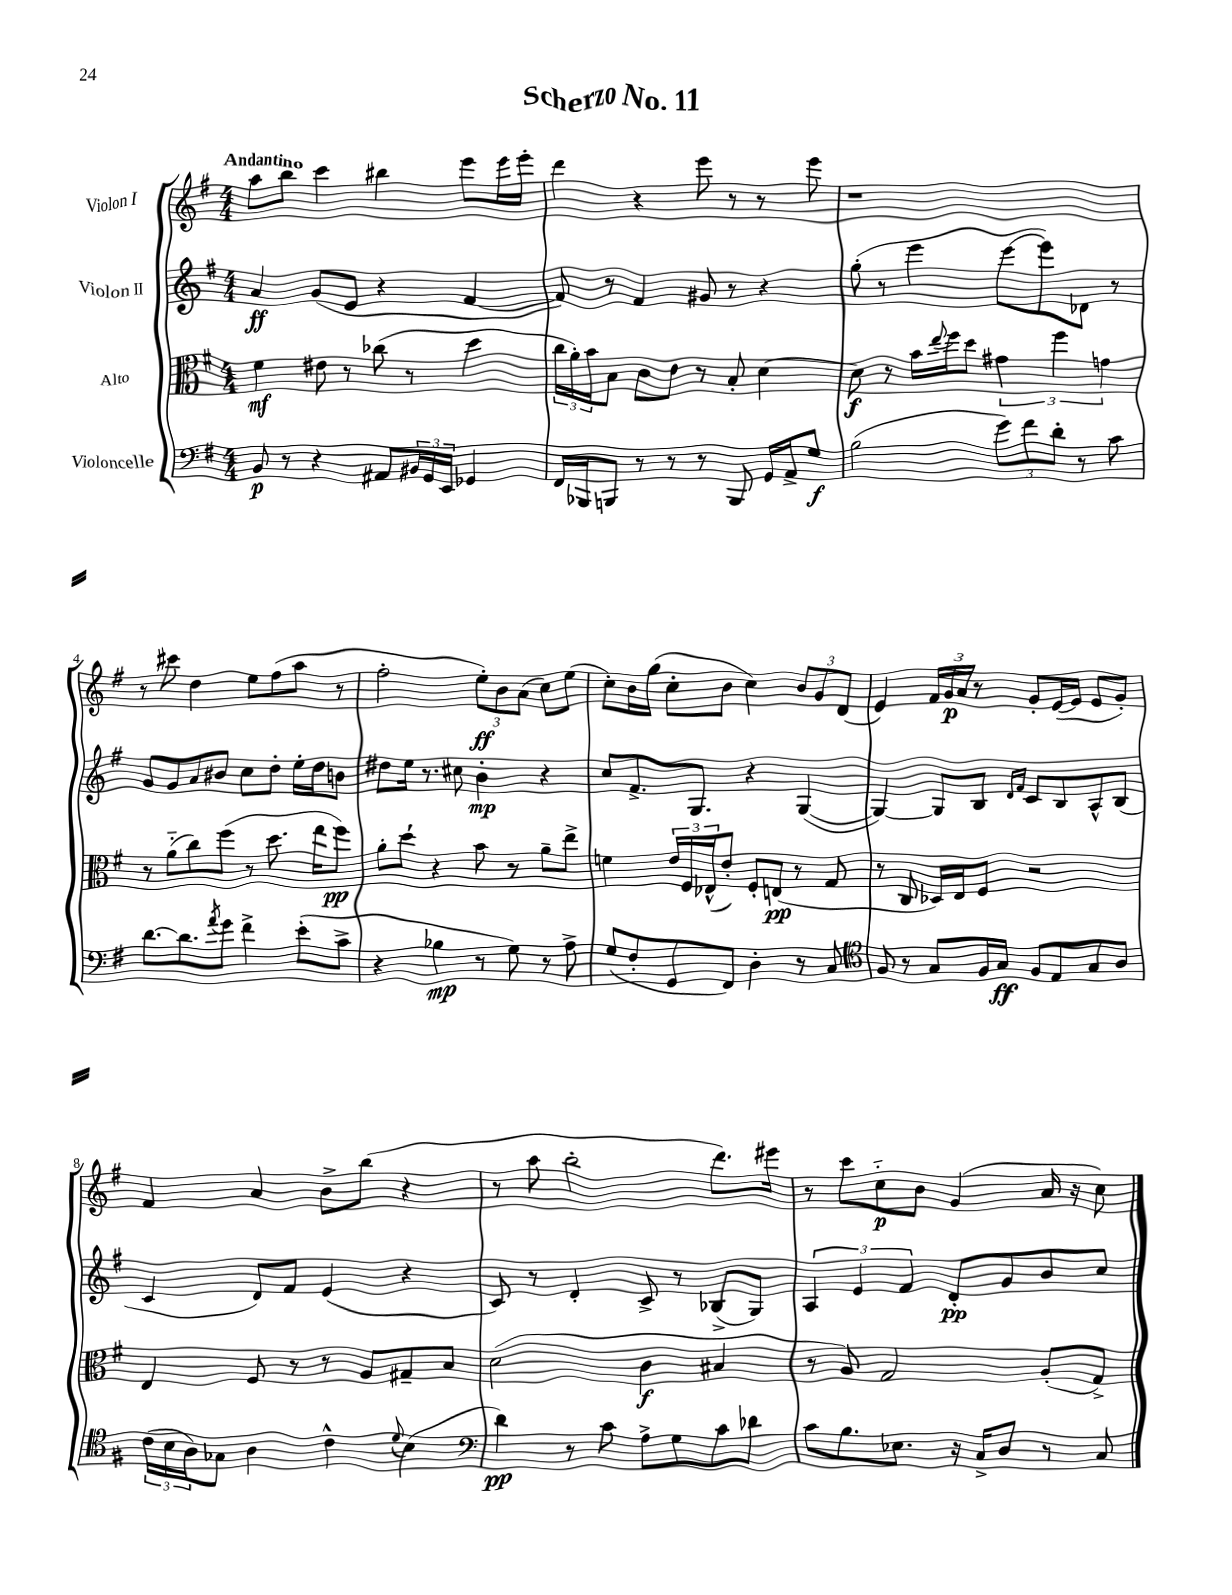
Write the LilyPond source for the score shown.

\header { title = "Scherzo No. 11" }
<<
\new StaffGroup <<
\new Staff = "s0" \with { instrumentName = "Violon I" } {
    \clef treble \key g \major \numericTimeSignature \time 4/4 \tempo "Andantino"
    a''8 b''8 c'''4 bis''4 e'''8 e'''16 e'''16-. |
    d'''4 r4 e'''8 r8 r8 e'''8 |
    r1 |
    r8 cis'''8 d''4 e''8 fis''8( a''8 r8 |
    fis''2-. \tuplet 3/2 { e''8-.\ff) b'8 a'8( } c''8) e''8( |
    c''8-.) b'16 g''16( c''8-. b'8 c''4) \tuplet 3/2 { b'8 g'8 d'8( } |
    e'4) \tuplet 3/2 { fis'16 g'16\p a'16 } r8 g'8-. e'16~( e'16 e'8 g'8-.) |
    fis'4 a'4 b'8-> b''8( r4 |
    r8 a''8 b''2-. d'''8.) eis'''16 |
    r8 c'''8 c''8-_\p b'8 g'4( a'16 r16 c''8) \bar "|." |
}
\new Staff = "s1" \with { instrumentName = "Violon II" } {
    \clef treble \key g \major \numericTimeSignature \time 4/4
    a'4\ff g'8( e'8 r4 fis'4~ |
    fis'8) r8 fis'4 gis'8 r8 r4 |
    g''8-.( r8 e'''4 e'''8~ e'''8) des'8 r8 |
    g'8 g'8 a'8 bis'8 c''8 d''8-. e''16-. d''16 b'8 |
    dis''8 e''16 r8. cis''8 b'4-.\mp r4 |
    c''8 fis'8.-> g8. r4 g4~( |
    g4~) g8 b8 \grace { d'16 fis'16 } c'8 b8 a8-^ b8( |
    c'4 d'8) fis'8 e'4( r4 |
    c'8) r8 d'4-. c'8-> r8 bes8->( g8) |
    \tuplet 3/2 { a4 e'4 fis'4 } d'8-.\pp g'8 b'8 c''8 \bar "|." |
}
\new Staff = "s2" \with { instrumentName = "Alto" } {
    \clef alto \key g \major \numericTimeSignature \time 4/4
    fis'4\mf eis'8 r8 ces''8( r8 d''4 |
    \tuplet 3/2 { c''16 a'16-.) b'16 } b8 c'8 e'8 r8 b8-. d'4~ |
    d'8\f r8 b'16 \appoggiatura { e''8 } fis''16 d''8 \tuplet 3/2 { gis'4 fis''4 g'4 } |
    r8 a'8-_( c''8) fis''8( r8 d''8. e''16 fis''8\pp) |
    a'8-. d''8-! r4 b'8 r8 a'8-- e''8-> |
    f'4 \tuplet 3/2 { e'16 fis16 ees16-^( } e'8-.) fis8-. e8\pp( r8 g8 |
    r8 c8 des16) e16 fis8 r2 |
    e4 fis8 r8 r8 a8 gis8-- b8 |
    d'2( c'4\f bis4 |
    r8 a8) g2 a8-.( g8->) \bar "|." |
}
\new Staff = "s3" \with { instrumentName = "Violoncelle" } {
    \clef bass \key g \major \numericTimeSignature \time 4/4
    b,8\p r8 r4 ais,8 \tuplet 3/2 { bis,16 g,16 e,16 } ges,4 |
    fis,16 bes,,16 b,,8 r8 r8 r8 b,,8 g,16 a,16-> g8\f |
    b2( \tuplet 3/2 { g'8) fis'8 d'8-. } r8 c'8 |
    d'8.~ d'8. \acciaccatura { a'8 } g'8 fis'4-> e'8-.( c'8-> |
    r4 bes4\mp r8 g8) r8 a8-> |
    g8( fis8-. g,8 fis,8) d4-. r8 c8 |
    \clef tenor fis8 r8 g8 fis16 g16\ff fis8 e8 g8 a8 |
    \tuplet 3/2 { c'16( b16 a16) } ges8 a4 c'4-^ \appoggiatura { d'8 } b4( |
    \clef bass d'4\pp) r8 c'8 a8-> g8 c'8 des'8 |
    c'8 b8. ees8. r16 c16-> d8 r8 c8 \bar "|." |
}
>>
>>
